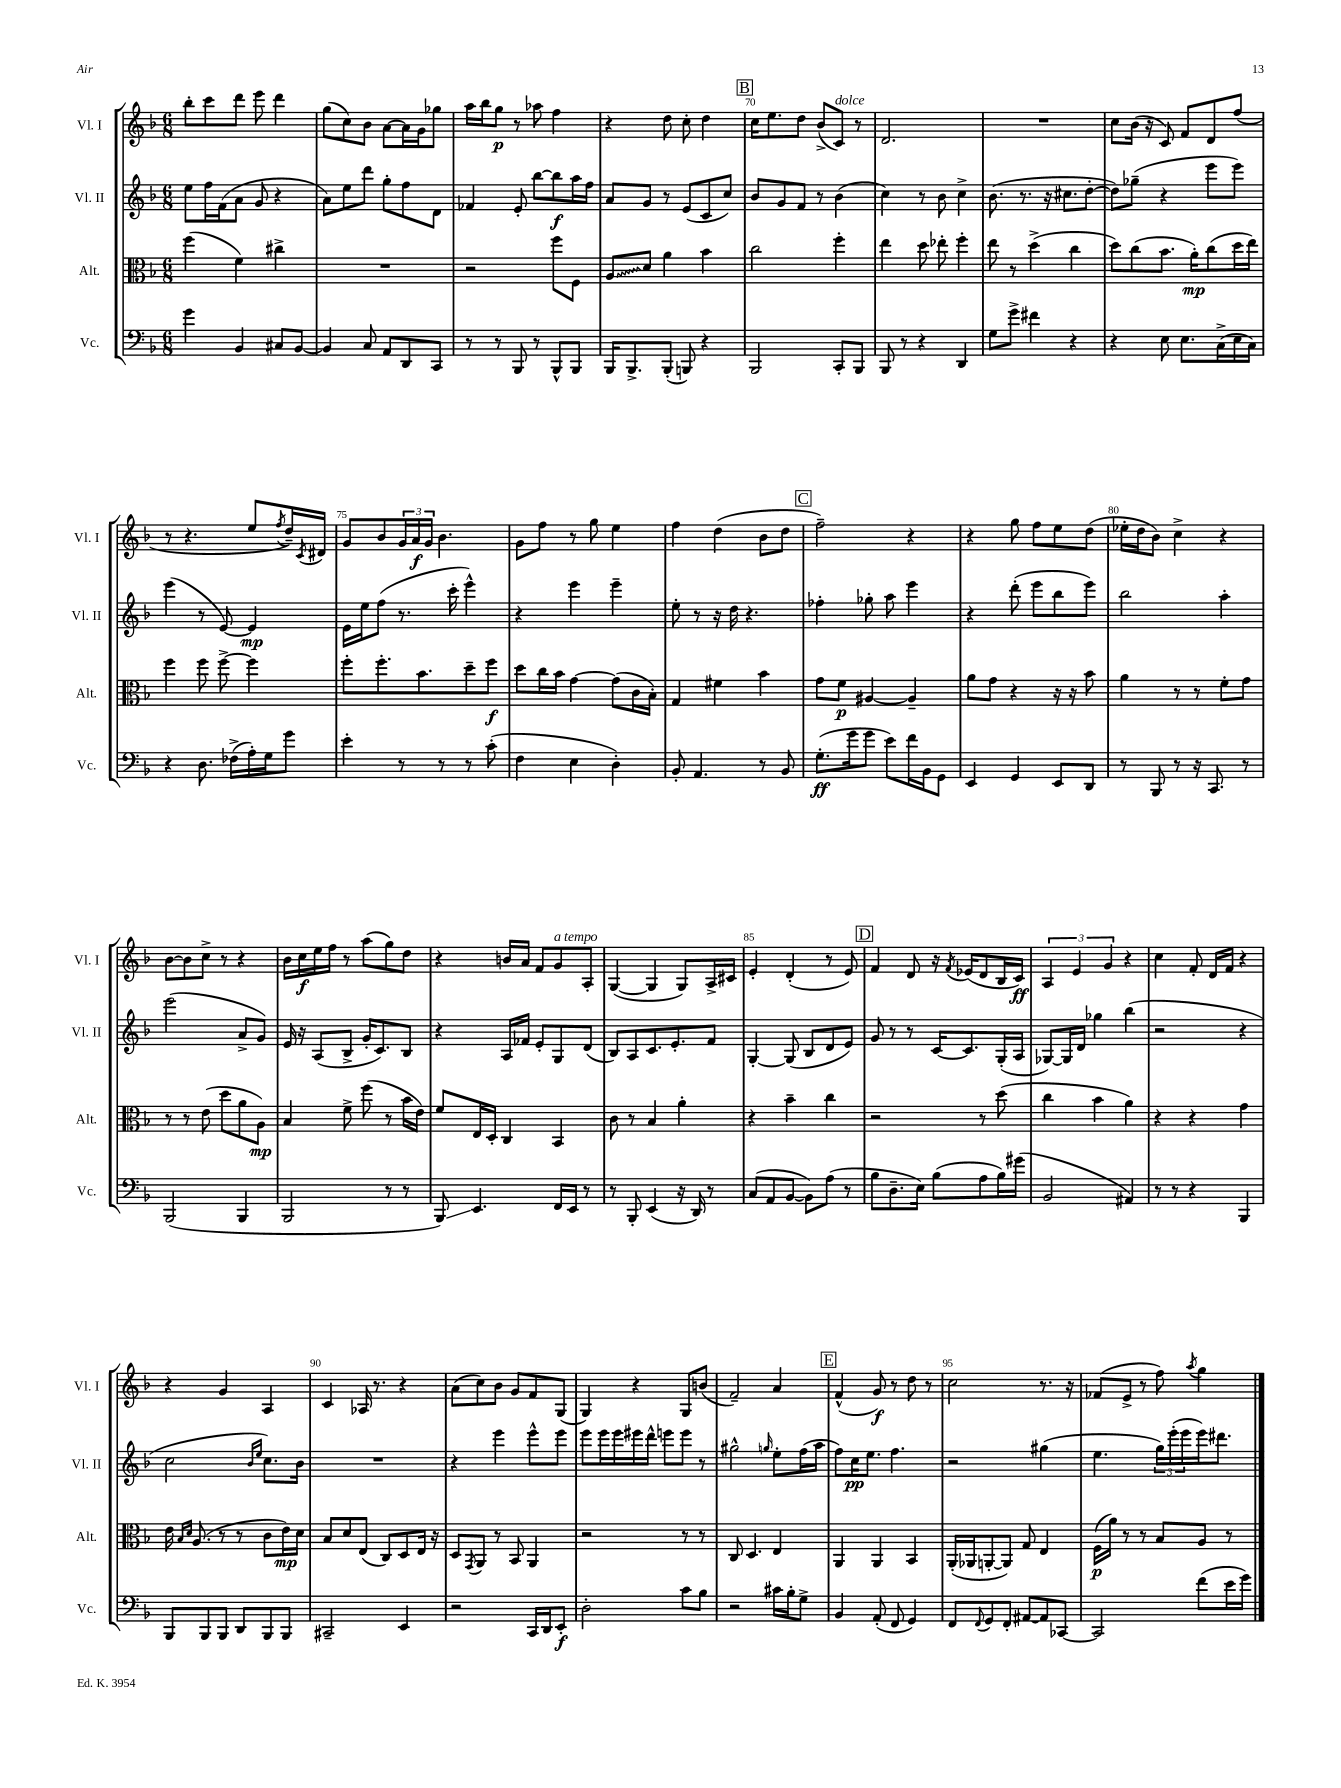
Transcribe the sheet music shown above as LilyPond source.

<<
\new StaffGroup <<
\new Staff = "s0" \with { instrumentName = "Vl. I" shortInstrumentName = "Vl. I" } {
    \clef treble \key f \major \numericTimeSignature \time 6/8
    bes''8-. c'''8 d'''8 e'''8 d'''4 |
    g''8( c''8) bes'8 a'8~ a'16 g'16 ges''8 |
    a''16 bes''16 g''8\p r8 aes''8 f''4 |
    r4 d''8 c''8-. d''4 |
    \mark \markup { \box "B" } c''16 e''8. d''8 bes'8->( c'8^\markup { \italic "dolce" }) r8 |
    d'2. |
    R2. |
    c''8 bes'16( r16 c'8) f'8 d'8 f''8( |
    r8 r4. e''8 \acciaccatura { f''8 } d''16--) \acciaccatura { c'8 } dis'16 |
    g'8 bes'8 \tuplet 3/2 { g'16 a'16\f g'16 } bes'4. |
    g'8 f''8 r8 g''8 e''4 |
    f''4 d''4( bes'8 d''8 |
    \mark \markup { \box "C" } f''2--) r4 |
    r4 g''8 f''8 e''8 d''8( |
    ees''16-. d''16 bes'8) c''4-> r4 |
    bes'8~ bes'8 c''8-> r8 r4 |
    bes'16 c''16\f e''16 f''16 r8 a''8( g''8) d''8 |
    r4 b'16 a'16 f'8 g'8^\markup { \italic "a tempo" } a8-. |
    g4~( g4 g8) a16-> cis'16 |
    e'4-. d'4-.( r8 e'8) |
    \mark \markup { \box "D" } f'4 d'8 r16 \acciaccatura { f'8 } ees'16( d'8 bes16 c'16\ff) |
    \tuplet 3/2 { a4 e'4 g'4 } r4 |
    c''4 f'8-. d'16 f'16 r4 |
    r4 g'4 a4 |
    c'4 aes16 r8. r4 |
    a'8( c''8) bes'8 g'8 f'8 g8( |
    g4) r4 g8 b'8( |
    f'2--) a'4 |
    \mark \markup { \box "E" } f'4-^( g'8\f) r8 d''8 r8 |
    c''2 r8. r16 |
    fes'8( e'8-> r8 f''8) \acciaccatura { a''8 } g''4 \bar "|." |
}
\new Staff = "s1" \with { instrumentName = "Vl. II" shortInstrumentName = "Vl. II" } {
    \clef treble \key f \major \numericTimeSignature \time 6/8
    e''8 f''16 f'16( a'8 g'8 r4 |
    a'8) e''8 d'''8 g''8-. f''8 d'8 |
    fes'4 e'8-. bes''8~ bes''8\f a''16 f''16 |
    a'8 g'8 r8 e'8( c'8 c''8) |
    \mark \markup { \box "B" } bes'8 g'8 f'8 r8 bes'4( |
    c''4) r8 bes'8 c''4-> |
    bes'8.( r8. r16 cis''8. d''8~-. |
    d''8) ges''8--( r4 e'''8 e'''8) |
    e'''4( r8 e'8~) e'4\mp |
    e'16 e''16 f''8( r8. c'''16-. e'''4-^) |
    r4 e'''4 e'''4-- |
    e''8-. r8 r16 d''16 r4. |
    \mark \markup { \box "C" } fes''4-. ges''8-. a''8 e'''4 |
    r4 d'''8-.( e'''8 bes''8 e'''8) |
    bes''2 a''4-. |
    e'''2( a'8-> g'8) |
    e'16 r16 a8( bes8-> g'16-. c'8.) bes8 |
    r4 a16 fes'16 e'8-. g8 d'8( |
    bes8) a8 c'8. e'8.-. f'8 |
    g4~-. g8( bes8 d'8 e'8) |
    \mark \markup { \box "D" } g'8 r8 r8 c'16~ c'8. g16-.( a16 |
    ges8~) ges16 d'16 ges''4 bes''4( |
    r2 r4 |
    c''2 \grace { bes'16 e''16 } c''8.) bes'16 |
    R2. |
    r4 e'''4 e'''8-^ e'''8 |
    e'''8 e'''16 e'''16 eis'''16 d'''16-^ e'''8 e'''8 r8 |
    gis''2-^ \grace { g''16 } e''8-. f''16( a''16 |
    \mark \markup { \box "E" } f''8) c''16\pp e''8. f''4. |
    r2 gis''4( |
    e''4. \tuplet 3/2 { g''16) e'''16-.( e'''16 } e'''16) dis'''8. \bar "|." |
}
\new Staff = "s2" \with { instrumentName = "Alt." shortInstrumentName = "Alt." } {
    \clef alto \key f \major \numericTimeSignature \time 6/8
    f''4( f'4) cis''4-> |
    R2. |
    r2 f''8 f8 |
    \once \override Glissando.style = #'zigzag a8\glissando d'8 a'4 bes'4 |
    \mark \markup { \box "B" } c''2 f''4-. |
    e''4 d''8 ees''8-. f''4-. |
    e''8 r8 d''4->( c''4 |
    d''8) c''8( bes'8. a'16-.\mp) c''8( d''16 e''16) |
    f''4 f''8 f''8~-> f''4 |
    f''8-. f''8.-. bes'8. d''8-- f''8\f |
    d''8 c''16 bes'16 g'4~ g'8( c'16 bes16-.) |
    g4 fis'4 bes'4 |
    \mark \markup { \box "C" } g'8 f'8\p ais4~ ais4-- |
    a'8 g'8 r4 r16 r16 bes'8 |
    a'4 r8 r8 f'8-. g'8 |
    r8 r8 e'8( d''8 a'8 a8\mp) |
    bes4 f'8-> f''8( r8 bes'16 e'16) |
    f'8 e16 d16-. c4 bes,4 |
    c'8 r8 bes4 a'4-. |
    r4 bes'4-- c''4 |
    \mark \markup { \box "D" } r2 r8 d''8( |
    c''4 bes'4 a'4) |
    r4 r4 g'4 |
    e'16 \grace { bes16 d'16 } a8.( r8 r8 c'8 e'16\mp) d'16 |
    bes8 d'8 e8( c8) d8 e16 r16 |
    d8 \acciaccatura { g,8 } a,8 r8 bes,8 a,4 |
    r2 r8 r8 |
    c8 d4. e4 |
    \mark \markup { \box "E" } a,4 a,4 bes,4 |
    a,16-.( aes,16 a,8~-. a,8) g8 e4 |
    f16\p( a'16) r8 r8 bes8 a8 r8 \bar "|." |
}
\new Staff = "s3" \with { instrumentName = "Vc." shortInstrumentName = "Vc." } {
    \clef bass \key f \major \numericTimeSignature \time 6/8
    g'4 bes,4 cis8 bes,8~ |
    bes,4 c8 a,8 d,8 c,8 |
    r8 r8 bes,,8 r8 bes,,8-^ bes,,8 |
    bes,,16 bes,,8.-> bes,,8-.( b,,8) r4 |
    \mark \markup { \box "B" } bes,,2 c,8-. bes,,8 |
    bes,,8 r8 r4 d,4 |
    g8 g'8-> fis'4 r4 |
    r4 e8 e8. c16->( e16 c16) |
    r4 d8. fes16->( a16-.) g16 g'8 |
    e'4-. r8 r8 r8 c'8-.( |
    f4 e4 d4-.) |
    bes,8-. a,4. r8 bes,8 |
    \mark \markup { \box "C" } g8.-.\ff( g'16 g'8 e'8) f'16 bes,16 g,8 |
    e,4 g,4 e,8 d,8 |
    r8 bes,,8 r8 r16 c,8. r8 |
    bes,,2( bes,,4 |
    bes,,2 r8 r8 |
    bes,,8\glissando) e,4. f,16 e,16 r8 |
    r8 bes,,8-. e,4( r16 d,16) r8 |
    c8( a,8 bes,8~ bes,8) a8( r8 |
    \mark \markup { \box "D" } bes8 d8.-- e16) bes8( a8 bes16) gis'16( |
    bes,2 ais,4) |
    r8 r8 r4 bes,,4 |
    bes,,8 bes,,8 bes,,8 d,8 bes,,8 bes,,8 |
    cis,2-- e,4 |
    r2 c,16 d,16 e,8-.\f |
    d2-. c'8 bes8 |
    r2 cis'16 bes16-. g8-> |
    \mark \markup { \box "E" } bes,4 a,8-.( f,8 g,4) |
    f,8 \appoggiatura { f,8 } g,8 f,8-. ais,8~ ais,8 ces,8~ |
    ces,2 f'8( e'16 g'16) \bar "|." |
}
>>
>>
\layout { \context { \Score currentBarNumber = #66 \override BarNumber.break-visibility = ##(#f #t #t) barNumberVisibility = #(every-nth-bar-number-visible 5) } }
